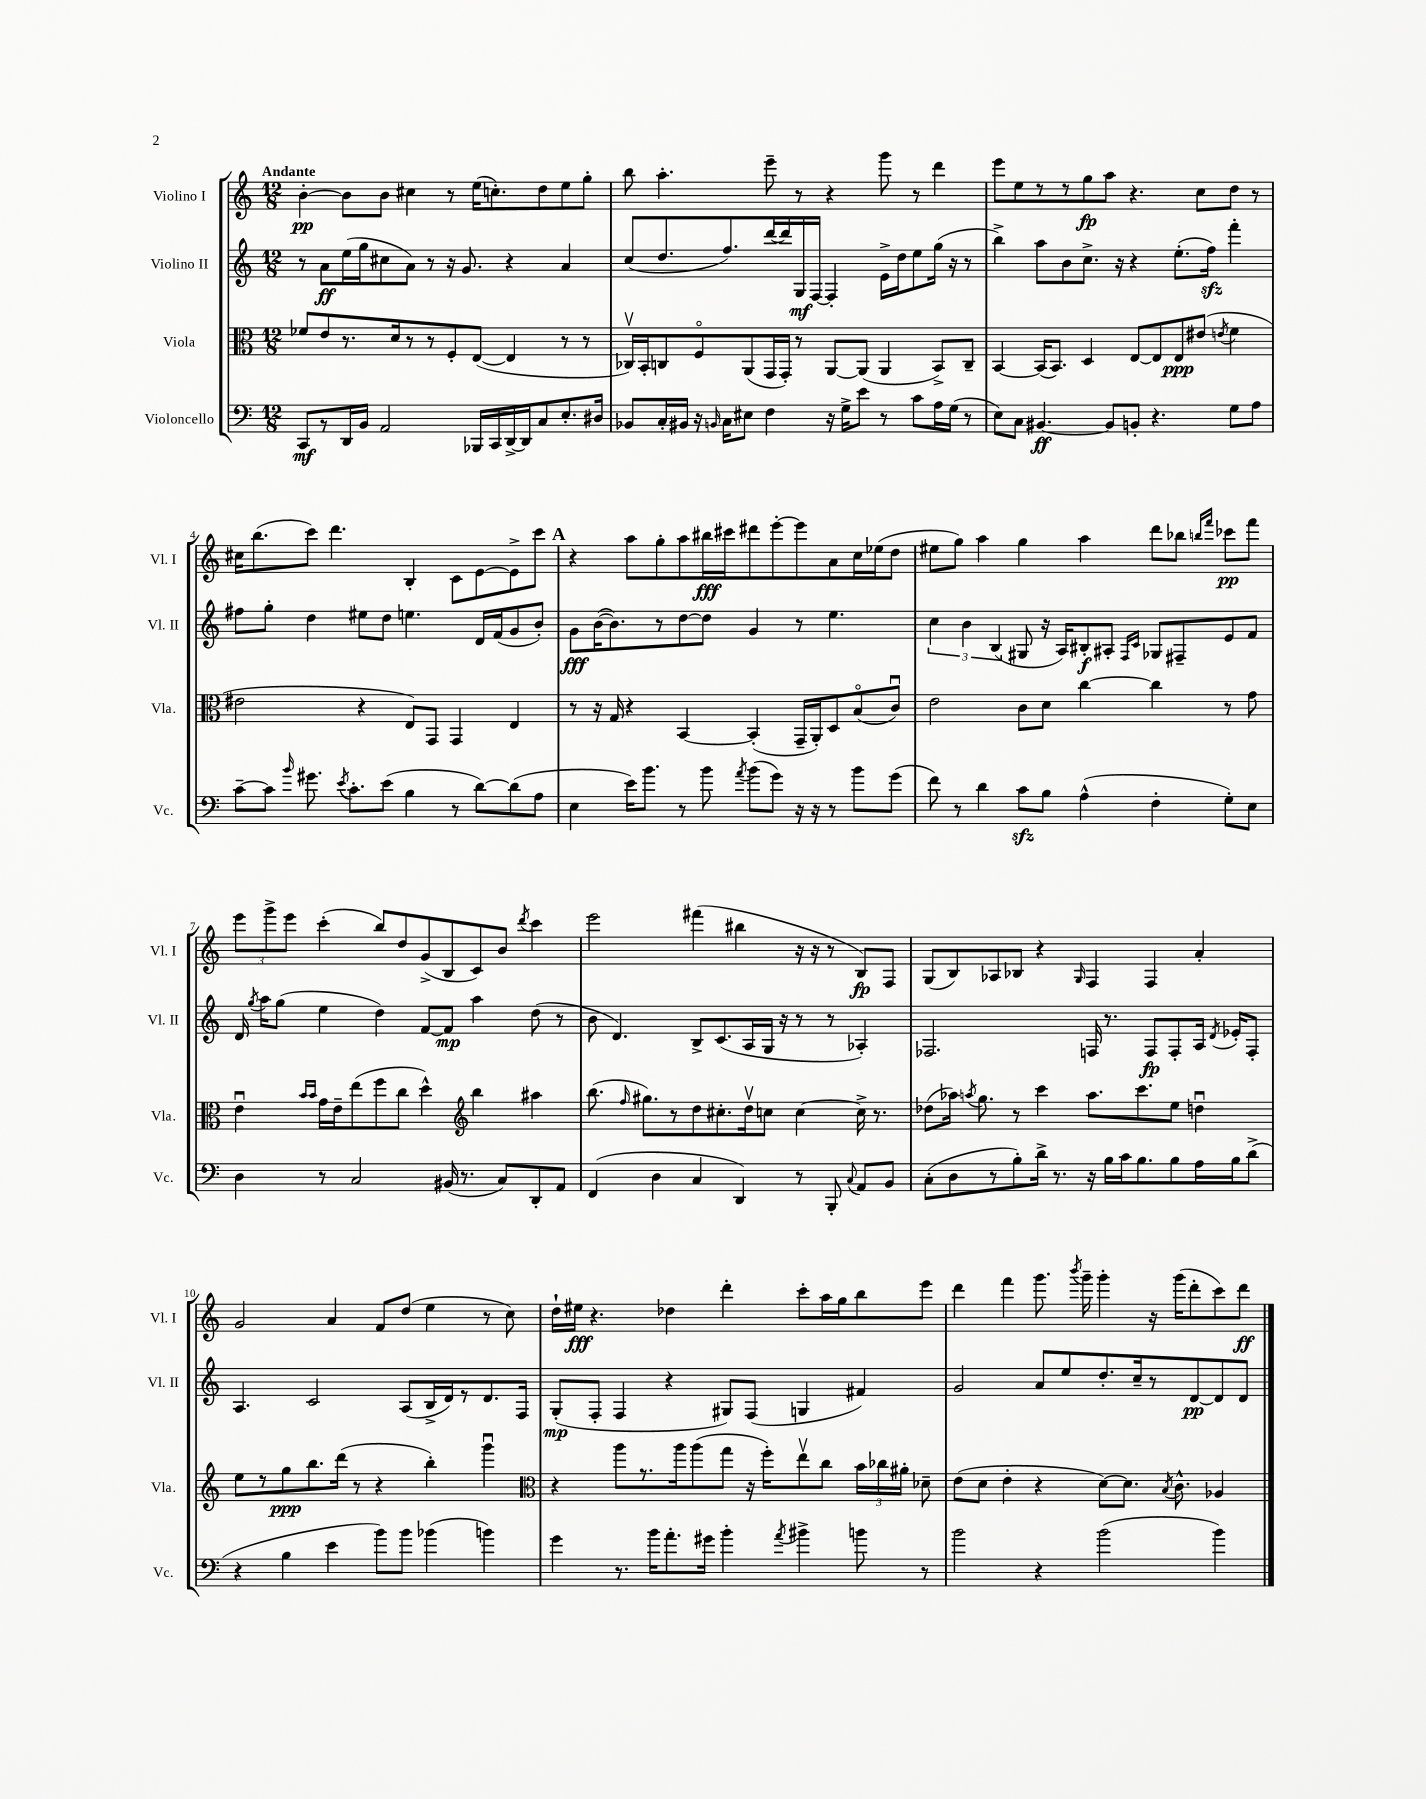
<<
\new StaffGroup <<
\new Staff = "s0" \with { instrumentName = "Violino I" shortInstrumentName = "Vl. I" } {
    \clef treble \key c \major \numericTimeSignature \time 12/8 \tempo "Andante"
    \autoBeamOff b'4~-.\pp b'8[ b'8] cis''4 r8 e''16[( c''8.-.) d''8 e''8 g''8]-. |
    b''8 a''4.-. e'''8-- r8 r4 g'''8 r8 d'''4 |
    e'''8[ e''8 r8 r8 g''8\fp a''8] r4. c''8[ d''8] r8 |
    cis''16[ b''8.( c'''8]) d'''4. b4-. c'8[ e'8~ e'8-> c'''8] |
    \mark \markup { \bold "A" } r4 a''8[ g''8-. a''8 bis''16\fff cis'''16 dis'''8 e'''8~-. e'''8 a'8 c''16 ees''16( d''8] |
    eis''8[ g''8]) a''4 g''4 a''4 d'''8[ bes''8] \grace { b''16[ f'''16] } ces'''8[\pp f'''8] |
    \tuplet 3/2 { e'''8[ g'''8-> e'''8] } c'''4-.( b''8[) d''8 g'8->( b8 c'8) b'8] \acciaccatura { d'''8 } c'''4 |
    e'''2 fis'''4( bis''4 r16 r16 r8 b8[\fp) f8] |
    g8[( b8) aes8 bes8] r4 \grace { g16 } f4 f4 a'4-. |
    g'2 a'4 f'8[ d''8]( e''4 r8 c''8) |
    d''16[-! eis''16]\fff r4. des''4 d'''4-. c'''8[-. a''16 g''16 b''8 e'''8] |
    d'''4 f'''4 g'''8. \acciaccatura { b'''8 } g'''16-- g'''4-. r16 g'''16[( d'''8-. c'''8) d'''8]\ff \bar "|." |
}
\new Staff = "s1" \with { instrumentName = "Violino II" shortInstrumentName = "Vl. II" } {
    \clef treble \key c \major \numericTimeSignature \time 12/8
    \autoBeamOff r8 a'8[\ff e''16( g''16 cis''8 a'8]) r8 r16 g'8. r4 a'4 |
    c''8[( d''8. f''8.) d'''16~ d'''16 g16\mf f16]~ f4-. e'16[-> d''16 e''8 g''16]( r16 r8 |
    b''4->) a''8[ b'8 c''8.]-> r16 r4 e''8.[-.( f''16]\sfz) f'''4-. |
    fis''8[ g''8]-. d''4 eis''8[ d''8] e''4. d'16[ f'16( g'8 b'8]-.) |
    \mark \markup { \bold "A" } g'8[\fff b'16~( b'8.) r8 d''8~ d''8] g'4 r8 e''4. |
    \tuplet 3/2 { c''4 b'4 b4( } gis8 r16 a16[) bis8-.\f ais8]-. \grace { f16[ c'16] } ges8[ fis8-- e'8 f'8] |
    d'16 \acciaccatura { g''8 } a''16[ g''8]( e''4 d''4) f'8[~ f'8]\mp a''4 d''8( r8 |
    b'8 d'4.) b8[-> c'8.( a16 g16] r16 r8 r8 aes4-.) |
    fes2. f16 r8. f8[\fp f8-. a16] \acciaccatura { d'8 } ees'16[-. f8]-. |
    a4. c'2 a8[( b16-> d'16) r8 d'8. f16] |
    g8[-.\mp( f8]-. f4 r4 gis8[) f8]( g4 fis'4) |
    g'2 a'8[ e''8 d''8.-. c''16-- r8 d'8~\pp d'8 d'8] \bar "|." |
}
\new Staff = "s2" \with { instrumentName = "Viola" shortInstrumentName = "Vla." } {
    \clef alto \key c \major \numericTimeSignature \time 12/8
    \autoBeamOff fes'8[ e'8 r8. d'16 r8 r8 f8-. e8]~( e4 r8 r8 |
    ces16[\upbow) b,16-. c8 f8\flageolet a,8( g,16 g,16]-.) r8 a,8[~ a,8]( a,4 b,8[->) c8]-- |
    b,4~ b,16[( b,8.]) d4 e8[~ e8 e8\ppp eis'8]( \acciaccatura { e'8 } f'4 |
    eis'2 r4 e8[) g,8] g,4 e4 |
    \mark \markup { \bold "A" } r8 r16 g16 r4 b,4~ b,4-.( g,16[-- a,16-.) d8 b8\flageolet( c'8]\downbow) |
    e'2 c'8[ d'8] c''4~ c''4 r8 g'8 |
    e'4\downbow \grace { b'16[ b'16] } g'16[ e'16-- e''8( f''8 c''8] d''4-^) \clef treble b''4 ais''4 |
    b''8.( \grace { f''16 } gis''8.[) r8 d''8 cis''8.-. d''16\upbow c''8] c''4~ c''16-> r8. |
    des''8[( aes''16]) \acciaccatura { a''8 } g''8. r8 c'''4 a''8.[ c'''8. e''8] d''4\downbow |
    e''8[ r8 g''8\ppp b''8. d'''16]( r8 r4 b''4-.) g'''4\downbow |
    \clef alto r4 a''8[ r8. a''16 a''8( g''8] r16 f''16[-.) e''8\upbow c''8] \tuplet 3/2 { b'16[ ces''16 ais'16]-. } des'8-- |
    e'8[( d'8] e'4-. r4 d'8[~) d'8.] \acciaccatura { b8 } c'8.-^ aes4 \bar "|." |
}
\new Staff = "s3" \with { instrumentName = "Violoncello" shortInstrumentName = "Vc." } {
    \clef bass \key c \major \numericTimeSignature \time 12/8
    \autoBeamOff c,8[\mf r8 d,16 b,16] a,2 bes,,16[ c,16 d,16~-> d,16 c8 e8.-. dis16] |
    bes,8[ c16-. bis,16] r16 \grace { b,16 } c16[ eis8] f4 r16 g16[-> e'8] r8 c'8[ a16 g16]( r8 |
    e8[) c8] bis,4.~\ff bis,8[ b,8]-. r4. g8[ a8] |
    c'8[~-- c'8] \grace { b'16 } gis'8. \acciaccatura { e'8 } c'8.[-. e'8]( b4 r8 d'8[~) d'8( a8] |
    \mark \markup { \bold "A" } e4 e'16[) b'8.] r8 b'8 \acciaccatura { a'8 } b'8[( g'8]) r16 r16 r8 b'8[ g'8]( |
    f'8) r8 d'4 c'8[\sfz b8] a4-^( f4-. g8[-.) e8] |
    d4 r8 c2 bis,16( r8. c8[) d,8-. a,8] |
    f,4( d4 c4 d,4) r8 b,,8-. \appoggiatura { c8 } a,8[ b,8] |
    c8[-.( d8 r8 b8-.) d'16]-> r8. r16 b16[ c'16 b8. b8 a16 b16 d'8]->( |
    r4 b4 e'4 b'8[) b'8] bes'4( b'4) |
    g'4 r8. b'16[ a'8.-. gis'16] b'4-. \acciaccatura { a'8 } bis'4-> b'8 r8 |
    b'2 r4 b'2( b'4) \bar "|." |
}
>>
>>
